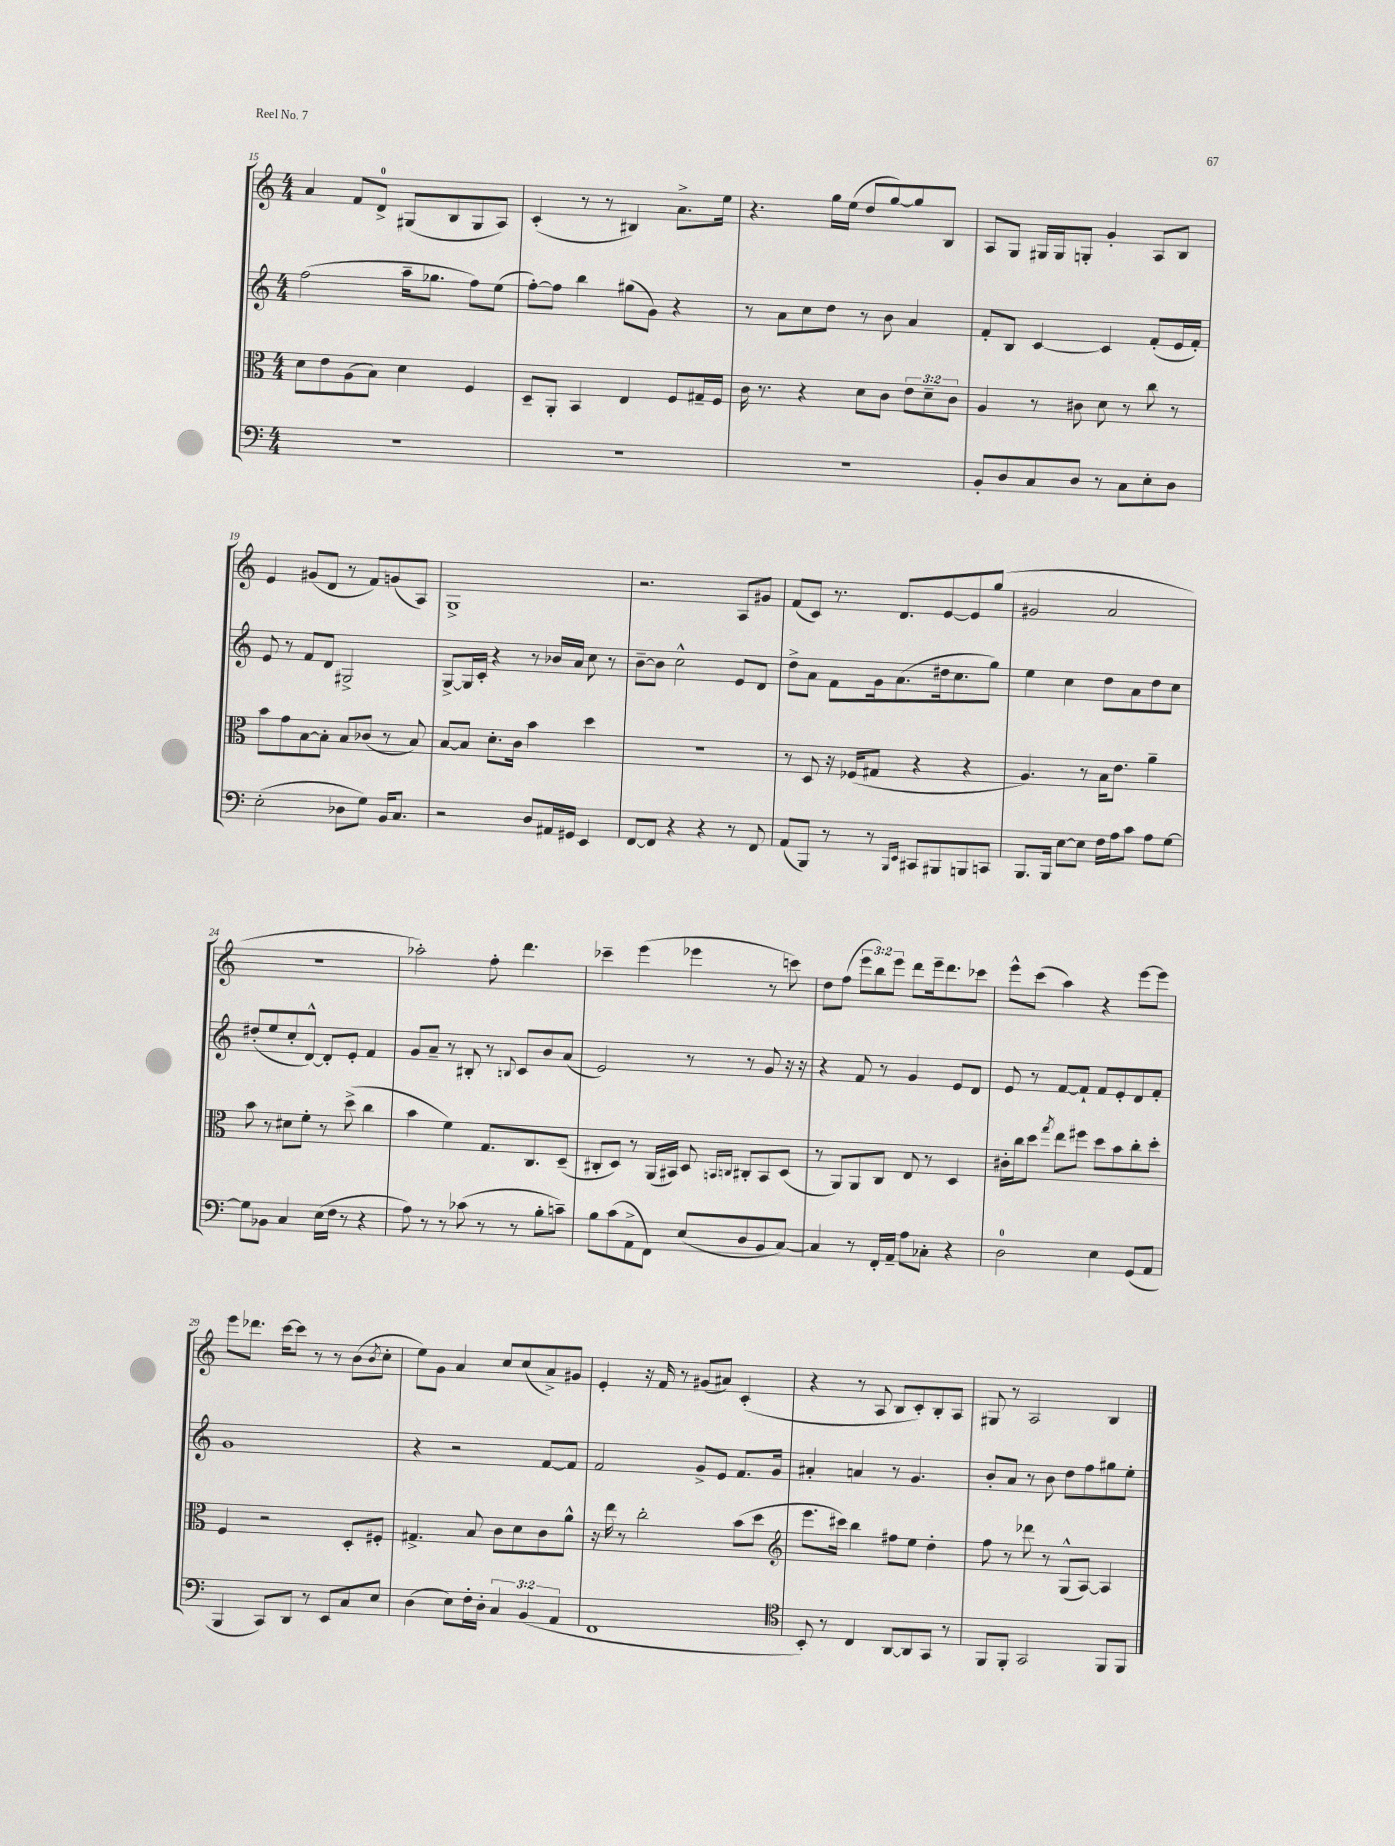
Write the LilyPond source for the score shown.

<<
\new StaffGroup <<
\new Staff = "s0" {
    \clef treble \key c \major \numericTimeSignature \time 4/4 \override Staff.TupletNumber.text = #tuplet-number::calc-fraction-text
    a'4 f'8 d'8-0-> gis8( b8 gis8 a8) |
    c'4-.( r8 r8 bis4) a'8.-> e''16 |
    r4. g''16 e''16( d''8 g''8~) g''8 b8 |
    a8 g8 gis16 gis16 g8-. g'4-. a8 b8 |
    e'4 gis'8( d'8 r8 f'8) g'8( a8) |
    g1-> |
    r2. a8 gis'8 |
    f'8( c'8) r8. d'8. e'8~ e'8 g''8( |
    gis'2 a'2 |
    R1 |
    aes''2-.) f''8-. d'''4. |
    ces'''4-- e'''4( ees'''4 r8 c'''8) |
    d''8 f''8( \tuplet 3/2 { e'''8 b''8) e'''8 } d'''8 e'''16-- d'''8. ces'''8 |
    e'''8-^ c'''8( a''4) r4 e'''8~ e'''8 |
    e'''8 des'''8. c'''16~ c'''8 r8 r8 b'8( \acciaccatura { b'8 } c''8-. |
    e''8) g'8 a'4 c''8 c''8( a'8->) gis'8 |
    e'4-. r16 f'16 r8 gis'8( ais'8) c'4-.( |
    r4 r8 a8 b8 c'8-.) b8-. a8 |
    gis8 r8 a2 b4 \bar "|." |
}
\new Staff = "s1" {
    \clef treble \key c \major \numericTimeSignature \time 4/4
    f''2( a''16-- ges''8. f''8) e''8( |
    f''8~-.) f''8 b''4 gis''8( g'8) r4 |
    r8 a'8 c''8 d''8 r8 b'8 a'4 |
    f'8-. b8 c'4~ c'4 f'8-.( e'16 f'16-.) |
    e'8 r8 f'8 d'8 gis2-> |
    g8~-> g16 c'16-. r4 r8 bes'16 a'16 c''8 r8 |
    b'8~-- b'8 c''2-^ e'8 d'8 |
    d''8-> a'8 f'8 g'16 a'8.( dis''16 c''8. g''8) |
    e''4 c''4 d''8 a'8 d''8 c''8 |
    dis''8-.( e''8 c''8-. d'8~-^) d'8-. e'8-. f'4 |
    g'8 a'8-- r8 bis8-. r8 \appoggiatura { b8 } c'8 b'8 a'8( |
    e'2) r8 r8 g'8 r16 r16 |
    r4 f'8 r8 g'4 e'8 d'8 |
    e'8 r8 f'8~ f'8-! f'8 e'8-. d'8 f'8-. |
    g'1 |
    r4 r2 f'8~ f'8 |
    f'2 g'8-> e'8 f'8. g'16 |
    ais'4-. a'4 r8 g'4. |
    b'8-. a'8 r8 b'8 d''8 f''8 gis''8 e''8-. \bar "|." |
}
\new Staff = "s2" {
    \clef alto \key c \major \numericTimeSignature \time 4/4 \override Staff.TupletNumber.text = #tuplet-number::calc-fraction-text
    d'8 e'8 a8( b8) d'4 f4 |
    d8-- a,8-. b,4 e4 f8 gis16-- f16 |
    c'16 r8. r4 d'8 c'8 \tuplet 3/2 { e'8 d'8-- c'8 } |
    a4 r8 cis'8 d'8 r8 c''8 r8 |
    b'8 g'8 b8~ b8-. b8 ces'8( r8 b8) |
    b8~ b8 d'8.-. c'16 b'4 d''4 |
    R1 |
    r8 d8 r16 fes16( gis8 r4 r4 |
    a4.) r8 b16 e'8. a'4-- |
    b'8 r8 dis'8 f'8-. r8 d''8->( c''4 |
    b'4 f'4) g8. c8. d8--( |
    cis8-. d8) r8 a,16( bis,16) d8 \grace { b,16 c16 } cis8-. b,8 d8( |
    r8 a,8) a,8 c8 e8 r8 d4 |
    cis'16-. c''16 d''8 \acciaccatura { g''8 } e''8 fis''8 d''8 b'8 c''8-. d''8-. |
    f4 r2 d8-. fis8-. |
    gis4.-> b8 c'8 d'8 c'8 a'8-^ |
    r16 e''16 r8 c''2-. b'8( d''8 |
    \clef treble e'''8. cis'''16) b''4 fis''8 e''8 d''4-. |
    f''8 r8 des'''8 r8 g8-^( a8~) a4 \bar "|." |
}
\new Staff = "s3" {
    \clef bass \key c \major \numericTimeSignature \time 4/4 \override Staff.TupletNumber.text = #tuplet-number::calc-fraction-text
    R1 |
    R1 |
    R1 |
    b,8-. d8 c8 d8 r8 c8 e8-. d8 |
    e2-.( des8 g8) b,16 c8. |
    r2 d8 ais,16 gis,16 e,4 |
    f,8~ f,8 r4 r4 r8 f,8 |
    a,8( b,,8) r8 r8 \grace { b,,16 e,16 } cis,8 bis,,8 b,,8 c,8 |
    b,,8. b,,16 e8~ e8 f16 a16 c'8 a8 g8~ |
    g8 bes,8 c4 e16( f16 r8 r4 |
    a8) r8 r8 ces'8( r8 r8 b8-. c'8--) |
    b8 c'8( a,8-> f,8) e8( d8 b,8 c8~) |
    c4 r8 f,16-. a,16-- a8 ces8-. r4 |
    d2-0 e4 g,8( a,8 |
    b,,4 c,8) d,8 r8 e,8 c8 e8 |
    d4( e8) f16-. d16-. \tuplet 3/2 { c4 b,4( a,4 } |
    f,1 |
    \clef tenor b,8-.) r8 c4 a,8~ a,8 g,8 r8 |
    f,8 f,8-. g,2 f,8 f,8 \bar "|." |
}
>>
>>
\layout { \context { \Score currentBarNumber = #15 } }
